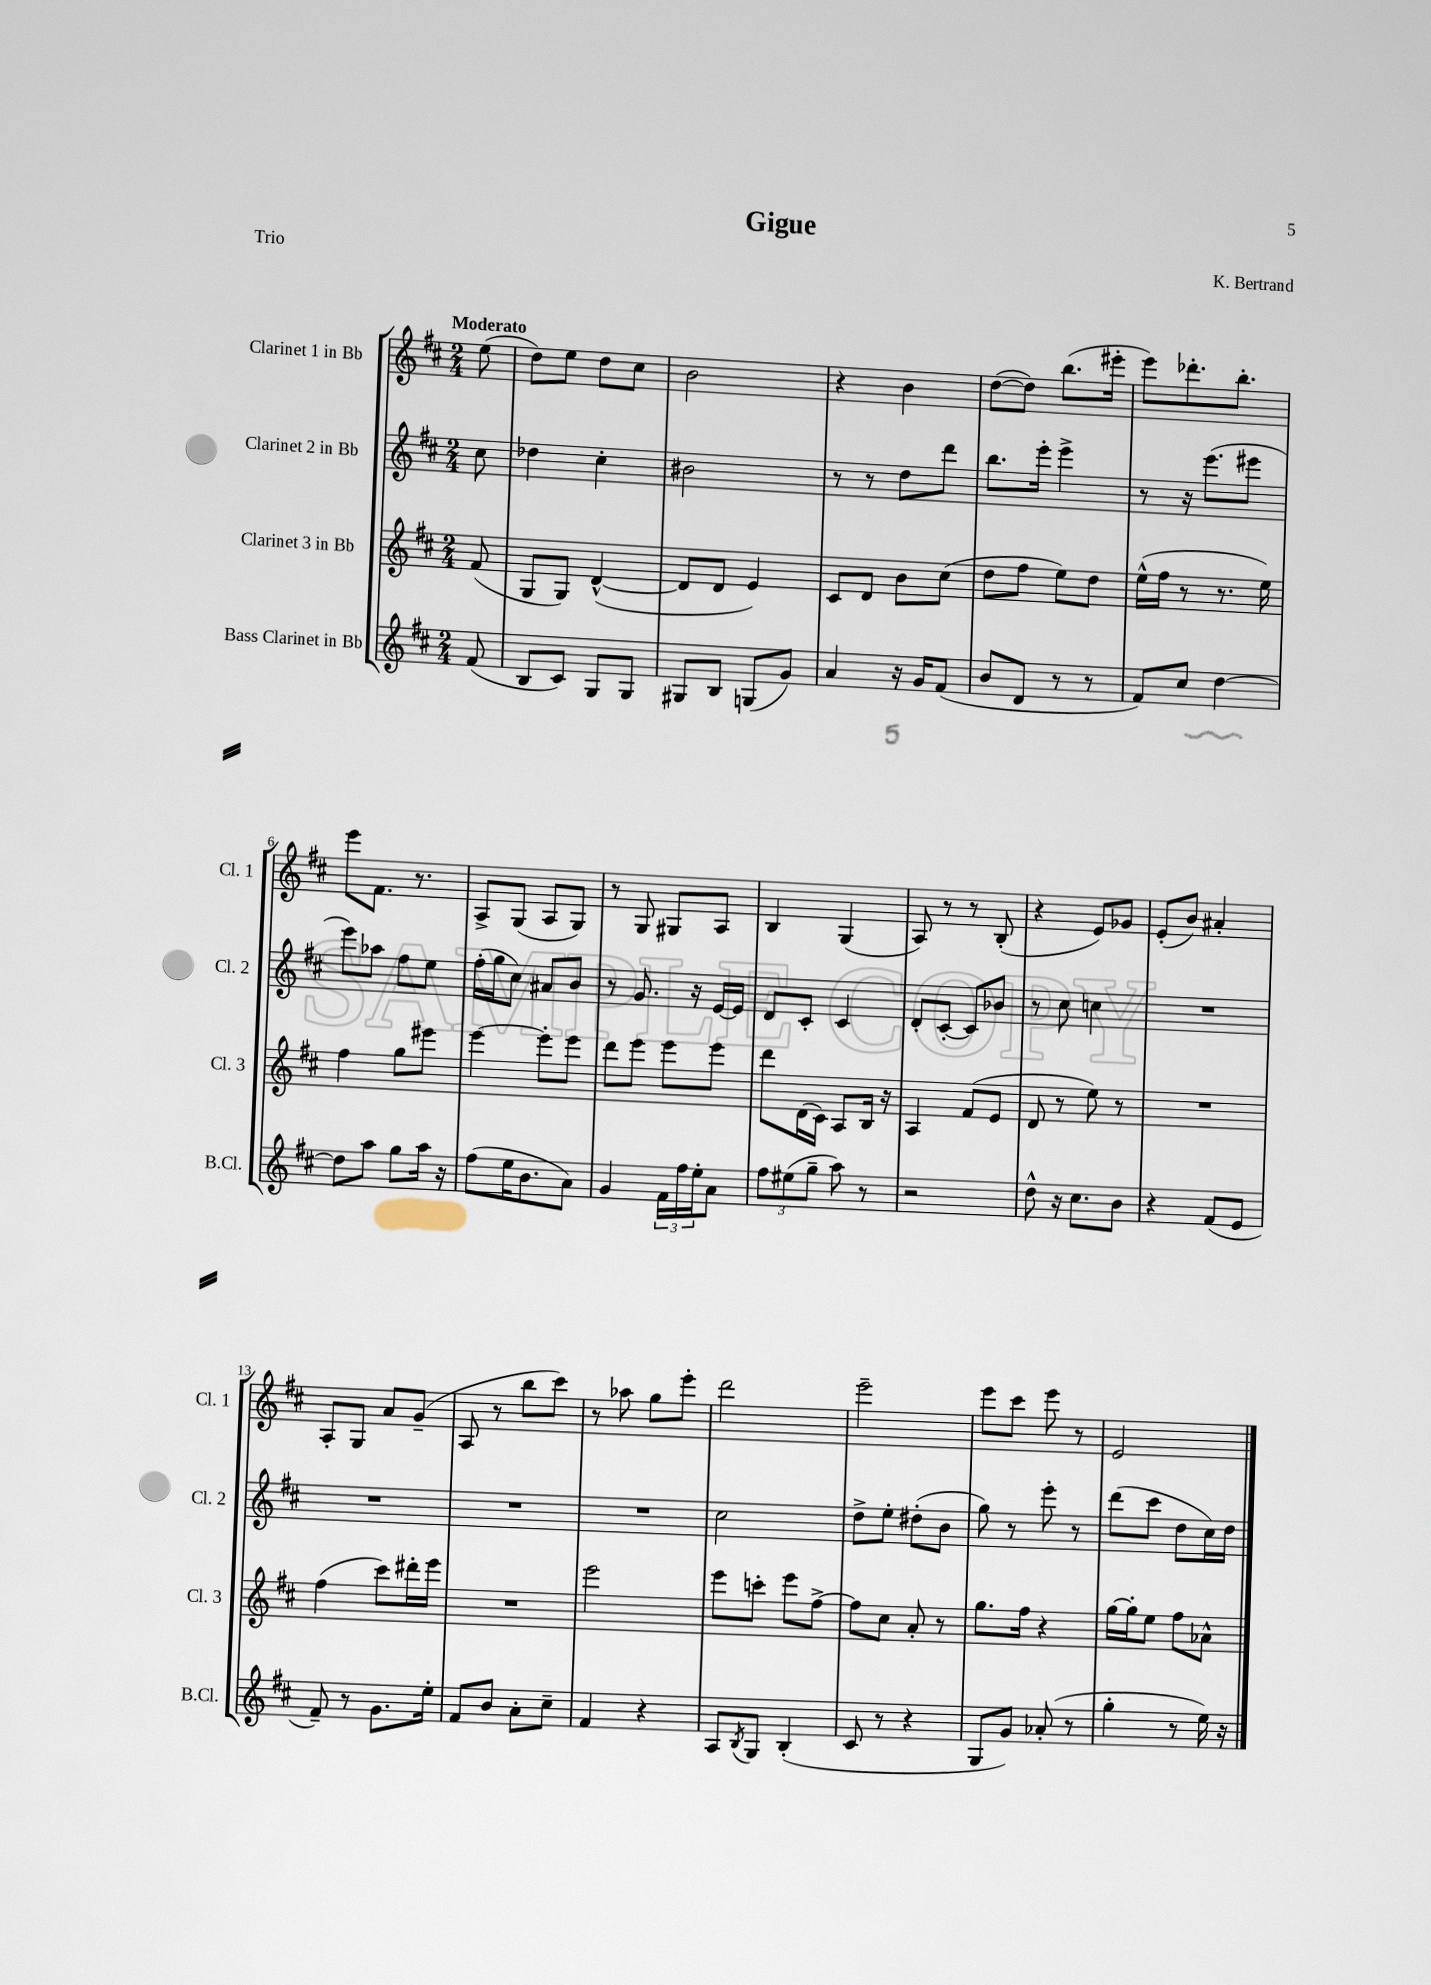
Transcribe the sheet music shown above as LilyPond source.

\header { title = "Gigue" composer = "K. Bertrand" piece = "Trio" }
<<
\new StaffGroup <<
\new Staff = "s0" \with { instrumentName = "Clarinet 1 in Bb" shortInstrumentName = "Cl. 1" } {
    \clef treble \key d \major \numericTimeSignature \time 2/4 \partial 8 \tempo "Moderato"
    e''8( |
    d''8) e''8 d''8 cis''8 |
    b'2 |
    r4 b'4 |
    d''8~( d''8) b''8.( eis'''16-. |
    e'''8) des'''8.-. b''8.-. |
    e'''8 fis'8. r8. |
    a8-> g8( a8 g8) |
    r8 g8 gis8 a8 |
    b4 g4( |
    a8) r8 r8 b8-.( |
    r4 e'8) ges'8 |
    e'8-.( b'8) ais'4-. |
    a8-. g8 a'8 g'8--( |
    a8 r8 b''8 cis'''8) |
    r8 aes''8 g''8 e'''8-. |
    d'''2 |
    e'''2-- |
    e'''8 cis'''8 e'''8 r8 |
    e'2 \bar "|." |
}
\new Staff = "s1" \with { instrumentName = "Clarinet 2 in Bb" shortInstrumentName = "Cl. 2" } {
    \clef treble \key d \major \numericTimeSignature \time 2/4 \partial 8
    cis''8 |
    des''4 cis''4-. |
    bis'2 |
    r8 r8 d''8 d'''8 |
    b''8. e'''16-. e'''4-> |
    r8 r16 e'''8.( eis'''8 |
    e'''8) aes''8 fis''8 e''8 |
    fis''16-.( g''16 cis''8) ais'8 b'8 |
    r8 g'8. r16 e'16~ e'16 |
    d'8 cis'8-. cis'4 |
    d'8-. cis'8~-. cis'8 bes'8 |
    r8 cis''8 c''4 |
    R2 |
    R2 |
    R2 |
    R2 |
    cis''2 |
    d''8-> e''8-. dis''8-.( b'8 |
    g''8) r8 e'''8-. r8 |
    d'''8( cis'''8 d''8 cis''16) d''16 \bar "|." |
}
\new Staff = "s2" \with { instrumentName = "Clarinet 3 in Bb" shortInstrumentName = "Cl. 3" } {
    \clef treble \key d \major \numericTimeSignature \time 2/4 \partial 8
    fis'8( |
    g8 g8) d'4~-^( |
    d'8 d'8 e'4) |
    cis'8 d'8 b'8 cis''8( |
    d''8 fis''8 e''8) d''8 |
    e''16-^( fis''16 r8 r8. e''16) |
    fis''4 g''8 eis'''8 |
    e'''4~ e'''8-. e'''8 |
    d'''8 e'''8 e'''8 e'''8 |
    d'''8 d'16( cis'16) a8 b16 r16 |
    a4 fis'8( e'8 |
    d'8 r8 e''8) r8 |
    R2 |
    fis''4( cis'''8) dis'''16-. e'''16 |
    R2 |
    e'''2 |
    e'''8 c'''8-. e'''8 fis''8~-> |
    fis''8 cis''8 a'8-. r8 |
    g''8. fis''16 r4 |
    g''16~ g''16-. e''8 fis''8 aes'8-^ \bar "|." |
}
\new Staff = "s3" \with { instrumentName = "Bass Clarinet in Bb" shortInstrumentName = "B.Cl." } {
    \clef treble \key d \major \numericTimeSignature \time 2/4 \partial 8
    fis'8( |
    b8 cis'8) g8 g8 |
    gis8 b8 g8( g'8) |
    a'4 r16 g'16 fis'8( |
    b'8 d'8 r8 r8 |
    fis'8) cis''8 d''4~ |
    d''8 a''8 g''8 a''16 r16 |
    fis''8( e''16 b'8. a'8) |
    g'4 \tuplet 3/2 { fis'16 fis''16 e''16-. } a'8 |
    \tuplet 3/2 { fis''8 eis''8( g''8-- } a''8) r8 |
    r2 |
    d''8-^ r16 cis''8. b'8 |
    r4 fis'8( e'8 |
    fis'8--) r8 g'8. e''16-. |
    fis'8 b'8 a'8-. cis''8-- |
    fis'4 r4 |
    a8 \acciaccatura { b8 } g8 b4-.( |
    cis'8 r8 r4 |
    g8 g'8) aes'8-.( r8 |
    g''4-. r8 e''16) r16 \bar "|." |
}
>>
>>
